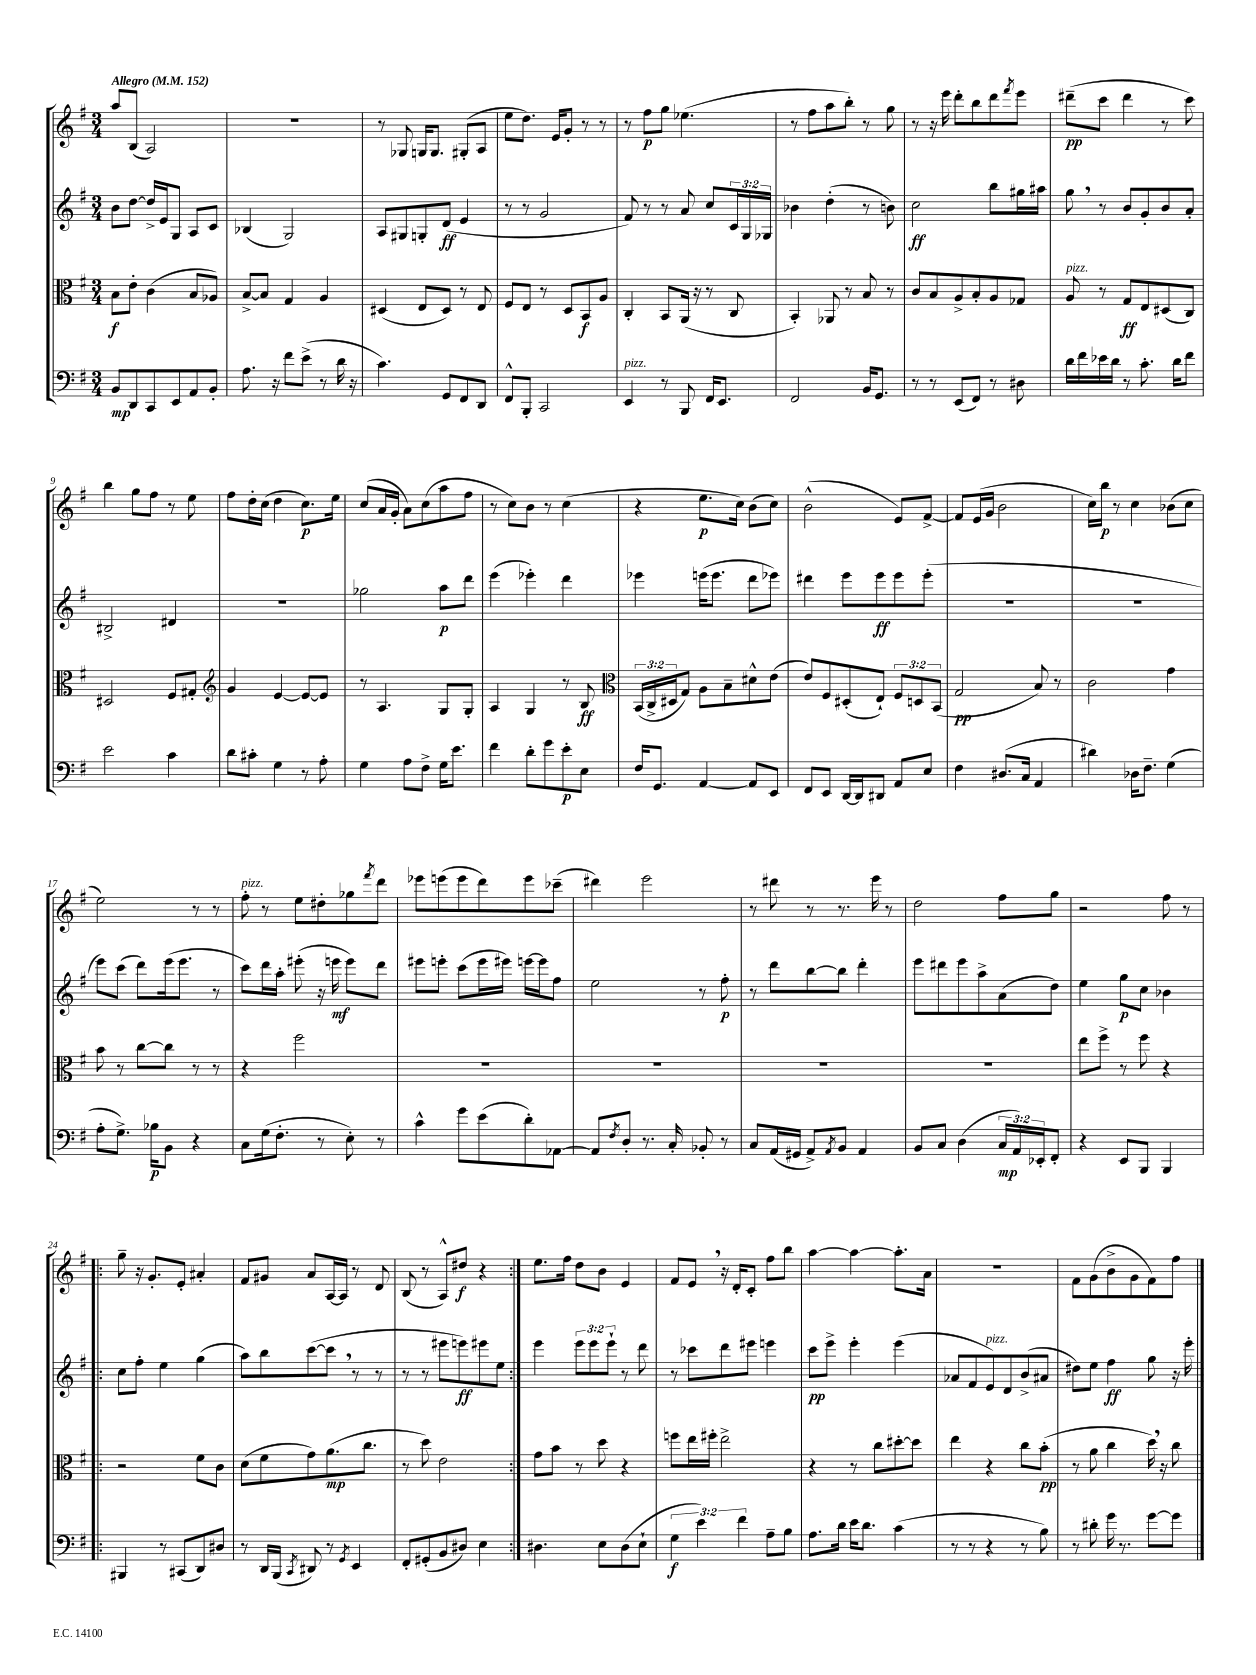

**kern	**kern	**kern	**kern
*staff4	*staff3	*staff2	*staff1
*clefF4	*clefC3	*clefG2	*clefG2
*k[f#]	*k[f#]	*k[f#]	*k[f#]
*M3/4	*M3/4	*M3/4	*M3/4
*MM152	*MM152	*MM152	*MM152
8BB	8B	8b	8aa
8DD	8e'	[8dd	(8B
8CC	(4c	16dd^]	2A)
.	.	16e	.
8EE	.	8G	.
8AA	8B	8A	.
8BB'	8A-)	8c	.
=	=	=	=
8.A	[8B^	(4B-	2.r
.	8B]	.	.
16r	.	.	.
8f#	4G	2G)	.
(8e^	.	.	.
8r	4A	.	.
16d	.	.	.
16r	.	.	.
=	=	=	=
4.c)	(4D#	8A	8r
.	.	8G#	8G-
.	8E	8G'	16G
.	.	.	8.G
8GG	8D#)	(8d	.
8FF#	8r	4e	(8G#'
8DD	8E	.	8A
=	=	=	=
8FF#^^	8F#	8r	8ee
8BBB'	8E	8r	8.dd)
2CC	8r	2g	.
.	.	.	16e
.	8D	.	8g'
.	8BB	.	8r
.	8A	.	8r
=	=	=	=
4EE	4C'	8f#)	8r
.	.	8r	8ff#
8r	8BB	8r	8gg
8BBB	(16AA	8a	(4.ee-
.	16r	.	.
16FF#	8r	8cc	.
8.EE	.	.	.
.	8C	24c	.
.	.	24G	.
.	.	24G-	.
=	=	=	=
2FF#	4BB')	4b-	8r
.	.	.	8ff#
.	8AA-	(4dd'	8aa
.	8r	.	8bb')
16BB	8B	8r	8r
8.GG	.	.	.
.	8r	8b)	8gg
=	=	=	=
8r	8c	2cc	8r
8r	8B	.	16r
.	.	.	16eee
(8EE	8A^	.	8ddd'
8FF#)	8B'	.	8bb
8r	8A	8bb	8ddd
.	.	.	8qfff#
8D#	8G-	16gg#	8eee
.	.	16aa#	.
=	=	=	=
16d	8A	8gg	(8ddd#~
16f#	.	.	.
16e-	8r	8r	8ccc
16d	.	.	.
8r	8G	8b	4ddd#
8.c'	8E	8g'	.
.	(8D#	8b	8r
16d	.	.	.
8f#	8C)	8a'	8ccc)
=	=	=	=
2e	2D#	2B#^	4bb
.	.	.	8gg
.	.	.	8ff#
4c	8F#	4d#	8r
.	8G#'	.	8ee
=	=	=	=
*	*clefG2	*	*
8d	4g	2.r	8ff#
8c#'	.	.	16dd'
.	.	.	(16cc
4G	[4e	.	4dd
8r	8e_	.	8.cc)
8A'	8e]	.	.
.	.	.	16ee
=	=	=	=
4G	8r	2gg-	(8cc
.	4.A	.	16a
.	.	.	16g'
8A	.	.	8a)
8F#^	.	.	(8cc
16G	8G	8aa	8aa
8.e	.	.	.
.	8G'	8ddd	8ff#
=	=	=	=
4f#	4A	(4eee	8r
.	.	.	8cc)
8d'	4G	4eee-')	8b
8g	.	.	8r
8e'	8r	4ddd	(4cc
8E	8B	.	.
=	=	=	=
*	*clefC3	*	*
16F#	(24BB	4eee-	4r
.	24C^	.	.
8.GG	.	.	.
.	24D#	.	.
.	8G)	.	.
[4AA	8A	(16eee	8.ee
.	.	8.eee	.
.	8B~	.	.
.	.	.	16cc)
8AA]	8d#^^	8ddd	(8b
8EE	(8e	8eee-)	8cc)
=	=	=	=
8FF#	8e)	4ddd#	(2b^^
8EE	8F#	.	.
[16DD	(8D#'	8eee	.
16DD]	.	.	.
8DD#	8E`)	8eee	.
8AA	12F#	8eee	8e)
.	12D	.	.
8E	.	(8eee'	[8f#^
.	(12BB	.	.
=	=	=	=
4F#	2G	2.r	8f#]
.	.	.	(16e
.	.	.	16g
(8.D#	.	.	2b
16C	.	.	.
4AA	8B)	.	.
.	8r	.	.
=	=	=	=
4d#)	2c	2.r	16cc)
.	.	.	16bb
.	.	.	8r
16D-	.	.	4cc
8.F#~	.	.	.
(4G	4g	.	(8b-
.	.	.	8cc
=	=	=	=
8A'	8b	8eee)	2ee)
8.G^)	8r	(8ccc	.
.	[8cc	8ddd)	.
16B-	.	.	.
8BB	8cc]	(16eee	.
.	.	8.eee	.
4r	8r	.	8r
.	8r	8r	8r
=	=	=	=
8C	4r	8ccc)	8ff#'
(16G	.	16ddd	8r
8.F#'	.	16aa'	.
.	2ff#	(8eee#'	8ee
8r	.	16r	8dd#'
.	.	16eee	.
8E')	.	8eee)	8gg-
.	.	.	8qfff#
8r	.	8ddd	8ddd
=	=	=	=
4c^^	2.r	8eee#	8eee-
.	.	8eee'	(8eee
8g	.	(8ccc	8eee
(8e	.	16eee	8ddd)
.	.	16eee#)	.
8d')	.	[16eee	8eee
.	.	16eee]	.
[8AA-	.	8ff#	(8ccc-~
=	=	=	=
8AA-]	2.r	2ee	4ddd#)
8qF#	.	.	.
8D'	.	.	.
8.r	.	.	2eee
16C'	.	.	.
8BB-'	.	8r	.
8r	.	8ff#'	.
=	=	=	=
8C	2.r	8r	8r
(16AA	.	8ddd	8ddd#
16GG#	.	.	.
8AA^)	.	[8bb	8r
8qAA	.	.	.
8BB	.	8bb]	8.r
4AA	.	4ddd'	.
.	.	.	16eee
.	.	.	8r
=	=	=	=
8BB	2.r	8eee	2dd
8C	.	8ddd#	.
(4D	.	8eee	.
.	.	8aa^	.
24C	.	(8a	8ff#
24AA)	.	.	.
24EE-'	.	.	.
8FF#'	.	8dd)	8gg
=	=	=	=
4r	8ee	4ee	2r
.	8ff#^	.	.
8EE	8r	8gg	.
8BBB	8ff#	8cc	.
4BBB	4r	4b-	8ff#
.	.	.	8r
=!|:	=!|:	=!|:	=!|:
4BBB#	2r	8cc	8gg~
.	.	8ff#'	16r
.	.	.	8.g'
8r	.	4ee	.
(8CC#	.	.	8e'
8DD)	8f#	(4gg	4a#'
8D#	8c	.	.
=	=	=	=
8r	(8d	8aa)	8f#
16DD	8f#	8bb	8g#
(16BBB	.	.	.
8qCC	.	.	.
8DD#)	8g)	([8ccc	8a
8r	(8.a	8ccc]	[16A
.	.	.	16A]
8qGG	.	.	.
4EE	.	8r	8r
.	8.cc	.	.
.	.	8r	8d
=	=	=	=
8FF#'	8r	8r	(8B
(8GG#'	8dd)	8r	8r
8BB	2e	8eee#	8A^^)
8D#)	.	8eee)	8dd#
4E	.	8eee#	4r
.	.	8ee	.
=:|!	=:|!	=:|!	=:|!
4.D#	8g	4eee	8.ee
.	8b	.	.
.	.	.	16ff#
.	8r	12eee	8dd
.	.	12eee	.
8E	8dd	.	8b
.	.	12eee`	.
(8D#	4r	8r	4e
8E`	.	8ddd	.
=	=	=	=
6G	8ff	8r	8f#
.	16ee	8ccc-	8e
6e)	.	.	.
.	16ff#'	.	.
.	2ee^	8ddd	16r
.	.	.	16d'
6f#	.	.	.
.	.	8eee#	8c'
8A~	.	4eee	8ff#
8B	.	.	8bb
=	=	=	=
8.A	4r	8ccc	[4aa
.	.	8eee^	.
16d	.	.	.
16e	8r	4eee'	4aa_
8.d	.	.	.
.	8cc	.	.
(4c	[8dd#'	(4eee	8.aa']
.	8dd#]	.	.
.	.	.	16a
=	=	=	=
8r	4ee	8a-	2.r
8r	.	8f#	.
4r	4r	8e)	.
.	.	8d	.
8r	8cc	(8b^	.
8B)	(8b'	8a#	.
=	=	=	=
8r	8r	8dd#)	8f#
8d#'	8a	8ee	(8g
16g	4cc	4ff#	8b^
8.r	.	.	.
.	.	.	8g
[8g	16dd)	8gg	8f#)
.	16r	.	.
8g]	8cc	16r	8ff#
.	.	16eee'	.
==	==	==	==
*-	*-	*-	*-
